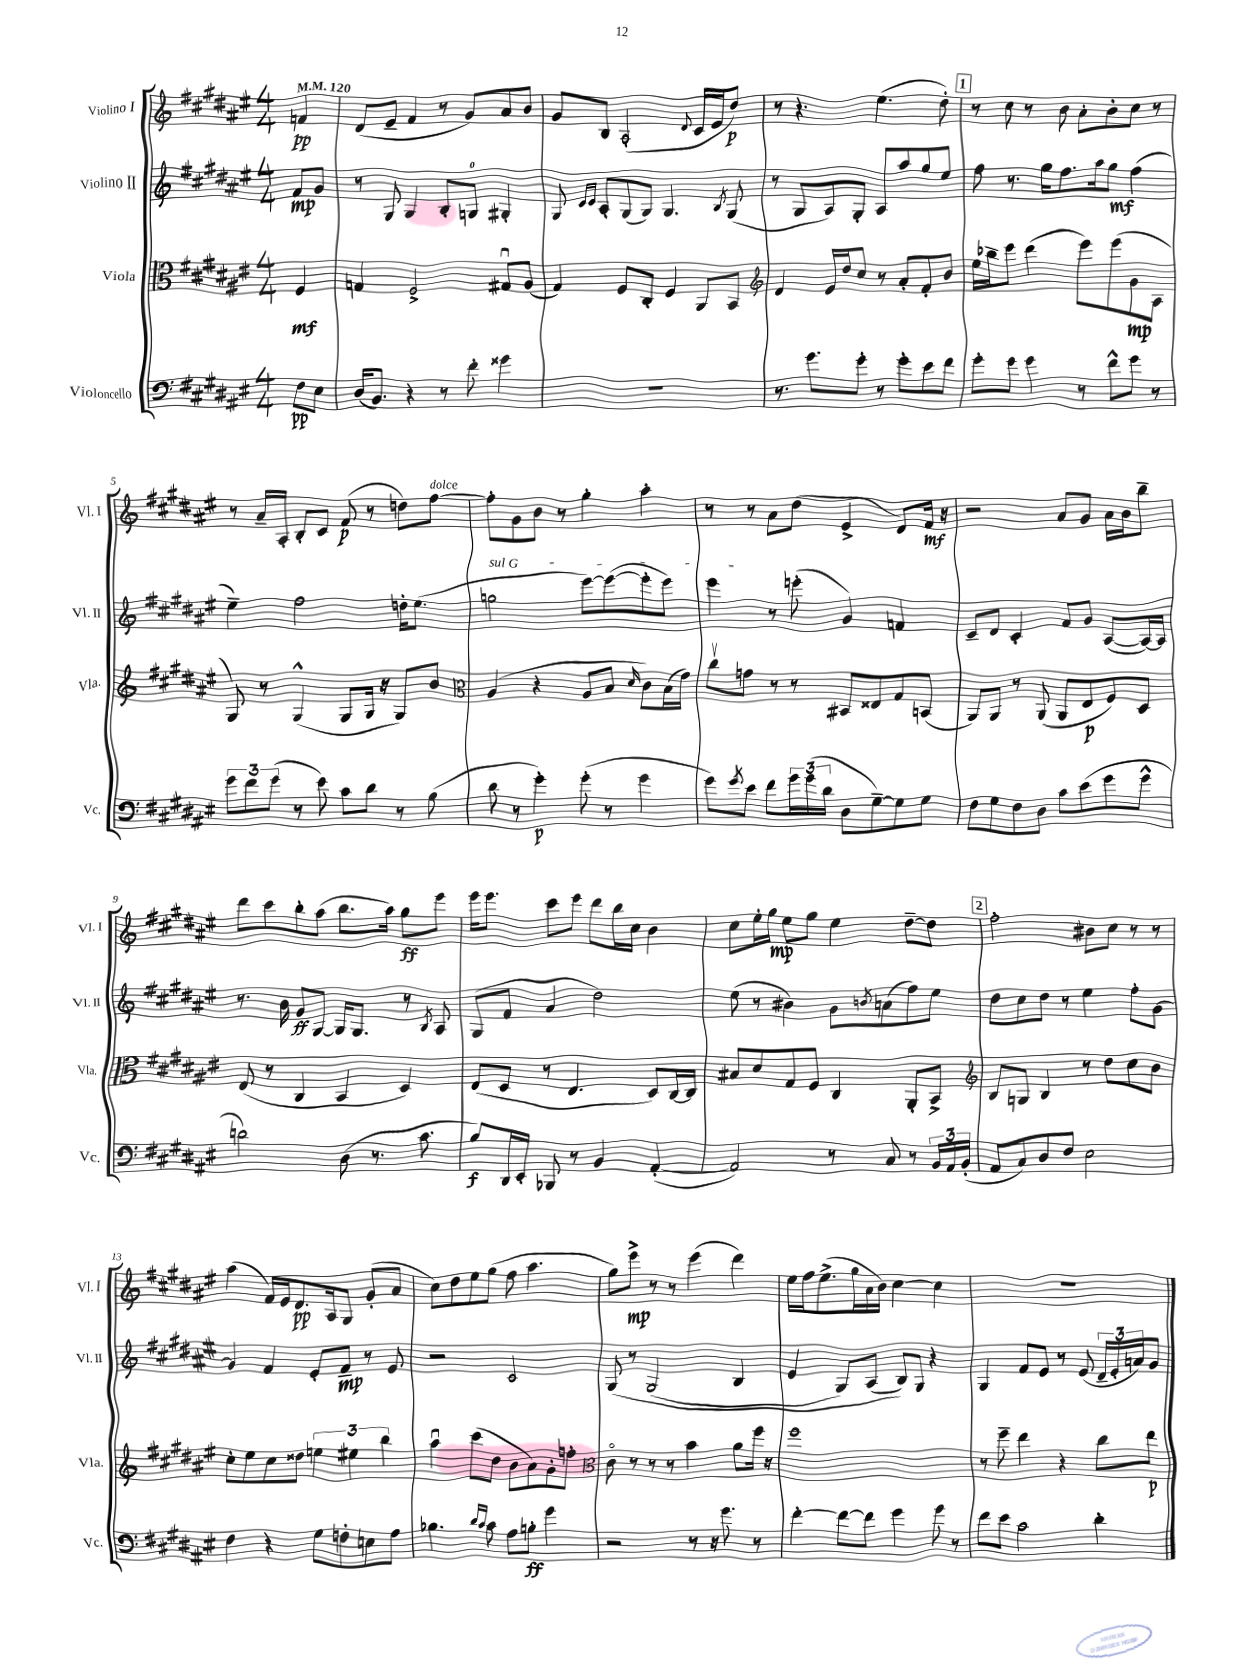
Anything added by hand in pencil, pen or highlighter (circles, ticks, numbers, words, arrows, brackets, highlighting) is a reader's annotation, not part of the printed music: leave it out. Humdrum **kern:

**kern	**dynam	**kern	**dynam	**kern	**dynam	**kern	**dynam
*part4	*part4	*part3	*part3	*part2	*part2	*part1	*part1
*staff4	*staff4	*staff3	*staff3	*staff2	*staff2	*staff1	*staff1
*I"Violoncello	*	*I"Viola	*	*I"Violino II	*	*I"Violino I	*
*I'Vc.	*	*I'Vla.	*	*I'Vl. II	*	*I'Vl. I	*
*clefF4	*	*clefC3	*	*clefG2	*	*clefG2	*
*k[f#c#g#d#a#e#]	*	*k[f#c#g#d#a#e#]	*	*k[f#c#g#d#a#e#]	*	*k[f#c#g#d#a#e#]	*
*M4/4	*	*M4/4	*	*M4/4	*	*M4/4	*
*MM120	*	*MM120	*	*MM120	*	*MM120	*
=	=	=	=	=	=	=	=
8F#\L	pp	4F#/	mf	8f#/L	mp	4fn/	pp
8E#\J	.	.	.	8g#/J	.	.	.
=1	=1	=1	=1	=1	=1	=1	=1
(16D#/KL	.	4Gn/	.	8r	.	(8d#/L	.
8.BB/J)	.	.	.	.	.	.	.
.	.	.	.	8G#/	.	8e#~/J	.
4r	.	2F#^/	.	4G#/	.	4f#/	.
8r	.	.	.	8B'/L	.	8r	.
8f#'\	.	.	.	8Gn/J	.	8g#/L)	.
4g##X\	.	8G#Xu/L	.	4G#X'/	.	8a#/	.
.	.	(8A#/J	.	.	.	8b/J	.
=2	=2	=2	=2	=2	=2	=2	=2
1r	.	4G#/)	.	8G#/	.	8g#/L	.
.	.	.	.	16qqc#/LL	.	.	.
.	.	.	.	16qqc#/JJ	.	.	.
.	.	.	.	8A#'/L	.	8B/J	.
.	.	8F#/L	.	(8G#/	.	(2A#'/	.
.	.	8C#'/J	.	8G#/J)	.	.	.
.	.	4F#/	.	4.G#/	.	.	.
.	.	.	.	.	.	8qqd#/	.
.	.	8AA#/L	.	.	.	16c#/LL	.
.	.	.	.	.	.	16e#/J	.
.	.	.	.	8qB/	.	.	.
.	.	8BB/J	.	(8G#/	.	8dd#/J)	p
=3	=3	=3	=3	=3	=3	=3	=3
*	*	*clefG2	*	*	*	*	*
8.r	.	4d#/	.	8r	.	8r	.
.	.	.	.	8G#/L	.	4.r	.
8.g#\L	.	.	.	.	.	.	.
.	.	16e#/LL	.	8A#/)	.	.	.
.	.	16dd#/J	.	.	.	.	.
8g#'\J	.	8cc#/J	.	8G#'/J	.	.	.
8r	.	8r	.	8A#/L	.	(4.ee#\	.
8g#'\L	.	8a#'/L	.	8aa#/	.	.	.
8e#\	.	8f#'/	.	8gg#/	.	.	.
8f#\J	.	8b/J	.	8ee#/J	.	8dd#'\)	.
!!LO:REH:place=s1:t=1
=4	=4	=4	=4	=4	=4	=4	=4
8g#'\L	.	16ee#\LL	.	8ff#\	.	8r	.
.	.	16bb-X~\J	.	.	.	.	.
8g#\J	.	8eee#\J	.	8.r	.	8cc#\	.
4g#\	.	(4ddd#\	.	.	.	8r	.
.	.	.	.	16gg#\KL	.	.	.
.	.	.	.	8.ff#\	.	8b\	.
8r	.	8eee#\L)	.	.	.	8a#'\L	.
.	.	.	.	16aa#\k	.	.	.
8f#^^\L	.	(8eee#\	.	8gg#\J	mf	8b'\	.
8g#\J	.	8g#\	mp	(4ff#\	.	8cc#\J	.
8r	.	8A#\J	.	.	.	8r	.
!!LO:LB:g=z
=5	=5	=5	=5	=5	=5	=5	=5
12g#\L	.	8G#/)	.	4ee#~\)	.	8r	.
12f#\	.	.	.	.	.	.	.
.	.	8r	.	.	.	16a#~/LL	.
(12g#\J	.	.	.	.	.	.	.
.	.	.	.	.	.	16A#'/JJ	.
8r	.	(4G#^^/	.	2ff#\	.	8B'/L	.
8e#\)	.	.	.	.	.	8c#/J	.
8c#\L	.	8G#/L	.	.	.	(8f#/	p
8d#\J	.	16G#/Jk	.	.	.	8r	.
.	.	16r	.	.	.	.	.
8r	.	8G#/L)	.	16ddn'\KL	.	8ddn\L)	.
.	.	.	.	(8.ee#\J	.	.	.
!	!	!	!	!	!	!LO:TX:a:i:t=dolce	!
(8B\	.	8b/J	.	.	.	[8ff#\J	.
=6	=6	=6	=6	=6	=6	=6	=6
*	*	*clefC3	*	*	*	*	*
!	!	!	!	!LO:TX:a:i:t=sul G	!	!	!
8d#\	.	(4A#/	.	2ggn\	.	8ff#'\L]	.
8r	.	.	.	.	.	8g#\	.
4g#'\)	p	4r	.	.	.	8b\J	.
.	.	.	.	.	.	8r	.
(8g#'\	.	8A#/L	.	[8eee#\L)	.	4gg#'\	.
8r	.	8B/J	.	(8eee#\_	.	.	.
.	.	16qqd#/	.	.	.	.	.
4g#\	.	8c#\L)	.	8eee#'\]	.	4aa#'\	.
.	.	(16B\L	.	8eee#\J)	.	.	.
.	.	16g#\JJ)	.	.	.	.	.
=7	=7	=7	=7	=7	=7	=7	=7
8g#\L)	.	8cc#v\L	.	4eee#\	.	8r	.
8qg#/	.	.	.	.	.	.	.
8e#\J	.	8gn\J	.	.	.	8r	.
8f#\L	.	8r	.	8r	.	8a#\L	.
24g#\L	.	8r	.	(8eeen'\	.	(8dd#\J	.
(24g#\	.	.	.	.	.	.	.
24d#\JJ	.	.	.	.	.	.	.
8D#\L	.	8BB#X/L	.	4g#/)	.	4e#^/	.
[8G#~\)	.	8E##X/	.	.	.	.	.
8G#\]	.	8G#/	.	4fn/	.	8d#/L)	.
8G#\J	.	(8BBn/J	.	.	.	16f#/Jk	mf
.	.	.	.	.	.	16r	.
=8	=8	=8	=8	=8	=8	=8	=8
8F#\L	.	8AA#/L)	.	8c#~/L	.	2r	.
8G#\	.	8AA#/J	.	8d#/J	.	.	.
8F#\	.	8r	.	4c#'/	.	.	.
8D#\J	.	(8AA#/	.	.	.	.	.
8c#\L	.	8AA#/L	.	8f#/L	.	8a#/L	.
(8e#\	.	8E#/	p	8g#/J	.	8g#/J	.
8g#\	.	8F#/)	.	([8A#/L	.	16a#\LL	.
.	.	.	.	.	.	16b\J	.
8g#^^\J	.	8D#/J	.	16A#/L_)	.	8bb~\J	.
.	.	.	.	16A#/JJ]	.	.	.
!!LO:LB:g=z
=9	=9	=9	=9	=9	=9	=9	=9
2dn\)	.	(8E#/	.	8.r	.	8ddd#\L	.
.	.	8r	.	.	.	8ccc#\	.
.	.	.	.	16b\	.	.	.
.	.	4C#/	.	8g#/L	ff	8bb'\	.
.	.	.	.	[8G#/J	.	(8aa#\J	.
(8D#\	.	4BB/	.	16G#/KL]	.	8.bb\L	.
.	.	.	.	8.G#/J	.	.	.
8.r	.	.	.	.	.	.	.
.	.	.	.	.	.	16aa#\Jk)	.
.	.	4D#/)	.	8r	.	8gg#\L	ff
8.c#\	.	.	.	.	.	.	.
.	.	.	.	8qB/	.	.	.
.	.	.	.	8A#/	.	8eee#\J	.
=10	=10	=10	=10	=10	=10	=10	=10
8B/L)	f	(8E#/L	.	(8G#/L	.	16eee#\KL	.
.	.	.	.	.	.	8.eee#\J	.
16DD#/L	.	8D#/J	.	8f#/J	.	.	.
16EE#'/JJ	.	.	.	.	.	.	.
8BBB-X/	.	8r	.	4a#/	.	8ccc#\L	.
8r	.	4.E#/	.	.	.	8eee#\J	.
4BB/	.	.	.	2dd#\)	.	8ddd#\L	.
.	.	.	.	.	.	16bb\L	.
.	.	.	.	.	.	16cc#\JJ	.
([4AA#'/	.	8D#/L)	.	.	.	4b\	.
.	.	[16C#/L	.	.	.	.	.
.	.	16C#/JJ]	.	.	.	.	.
=11	=11	=11	=11	=11	=11	=11	=11
2AA#/])	.	8B#X/L	.	(8ee#\	.	8cc#\L	.
.	.	8d#/	.	8r	.	16ee#'\L	.
.	.	.	.	.	.	16gg#\JJ	mp
.	.	8G#/	.	4b#X\)	.	8ee#\L	.
.	.	8F#/J	.	.	.	8gg#\J	.
8r	.	4C#/	.	8g#\L	.	4ee#\	.
.	.	.	.	8qbn/	.	.	.
8C#/	.	.	.	(8an\	.	.	.
8r	.	8AA#'/L	.	8ff#\)	.	[8dd#~\L	.
24BB/LL	.	8BB^/J	.	8ee#\J	.	8dd#\J]	.
24AA#/	.	.	.	.	.	.	.
(24BB'/JJ	.	.	.	.	.	.	.
!!LO:REH:place=s1:t=2
=12	=12	=12	=12	=12	=12	=12	=12
*	*	*clefG2	*	*	*	*	*
8AA#/L	.	8B/L	.	8dd#\L	.	2ff#'\	.
8C#/)	.	8Gn/J	.	8cc#\	.	.	.
8D#/	.	4B/	.	8dd#\J	.	.	.
8F#/J	.	.	.	8r	.	.	.
2E#\	.	8r	.	4ee#\	.	8b#X\L	.
.	.	8dd#\L	.	.	.	8cc#\J	.
.	.	8cc#\	.	8ff#'\L	.	8r	.
.	.	8b\J	.	[8g#\J	.	8r	.
!!LO:LB:g=z
=13	=13	=13	=13	=13	=13	=13	=13
4F#\	.	8cc#'\L	.	4g#/]	.	(4aa#\	.
.	.	8ee#\	.	.	.	.	.
4r	.	8cc#\	.	4f#/	.	16f#/LL)	.
.	.	.	.	.	.	16e#/J	.
.	.	8dd##X\J	.	.	.	8.d#/	pp
8G#\L	.	6een\	.	8e#'/L	.	.	.
.	.	.	.	.	.	16A#/k	.
8Fn'\	.	.	.	8f#~/J	mp	8G#/J	.
.	.	6ee#X\	.	.	.	.	.
8En\	.	.	.	8r	.	(8g#'/L	.
.	.	6bb\	.	.	.	.	.
8A#\J	.	.	.	8e#/	.	8a#/J	.
=14	=14	=14	=14	=14	=14	=14	=14
4.B-X\	.	4aa#u\	.	2r	.	8cc#\L)	.
.	.	.	.	.	.	8dd#\	.
.	.	(8ccc#\L	.	.	.	8ee#\	.
16qqd#/LL	.	.	.	.	.	.	.
16qqc#/JJ	.	.	.	.	.	.	.
8c#\	.	8dd#\J	.	.	.	(8gg#\J	.
8A#\L	.	8b\L	.	2c#/	.	8ff#\	.
8Bn'\J	ff	8a#\)	.	.	.	4.aa#\	.
4g#\	.	8g#'\	.	.	.	.	.
.	.	8ffn'\J	.	.	.	.	.
=15	=15	=15	=15	=15	=15	=15	=15
*	*	*clefC3	*	*	*	*	*
2r	.	8c#\	.	(8G#/	.	8gg#\L)	.
.	.	8r	.	8r	.	8eee#^\J	mp
.	.	8r	.	(2G#/	.	8r	.
.	.	8r	.	.	.	8r	.
8r	.	4b\	.	.	.	(4eee#\	.
16r	.	.	.	.	.	.	.
8.g#\	.	.	.	.	.	.	.
.	.	8a#\L	.	4B/	.	4ddd#\)	.
8r	.	16ff#\Jk	.	.	.	.	.
.	.	16r	.	.	.	.	.
=16	=16	=16	=16	=16	=16	=16	=16
[4f#'\	.	1ff#	.	4e#/	.	16ee#\LL	.
.	.	.	.	.	.	16ff#\J	.
.	.	.	.	.	.	(8.ee#^\	.
8f#\L_	.	.	.	8G#/L)	.	.	.
.	.	.	.	.	.	16gg#\L	.
8f#\J]	.	.	.	(8A#/J	.	16a#\	.
.	.	.	.	.	.	16b\JJ)	.
4g#\	.	.	.	8B/L))	.	[4cc#\	.
.	.	.	.	8G#/J	.	.	.
8g#\	.	.	.	4r	.	4cc#\]	.
8r	.	.	.	.	.	.	.
=17	=17	=17	=17	=17	=17	=17	=17
8f#\L	.	8r	.	4G#/	.	1r	.
8e#\J	.	8ff#~\	.	.	.	.	.
2c#\	.	4ee#\	.	8f#/L	.	.	.
.	.	.	.	8e#/J	.	.	.
.	.	4r	.	8r	.	.	.
.	.	.	.	(8e#/	.	.	.
4d#'\	.	8cc#\L	.	24d#~/LL	.	.	.
.	.	.	.	24e#'/	.	.	.
.	.	.	.	24an/J)	.	.	.
.	.	8ee#\J	p	8g#/J	.	.	.
==	==	==	==	==	==	==	==
*-	*-	*-	*-	*-	*-	*-	*-
